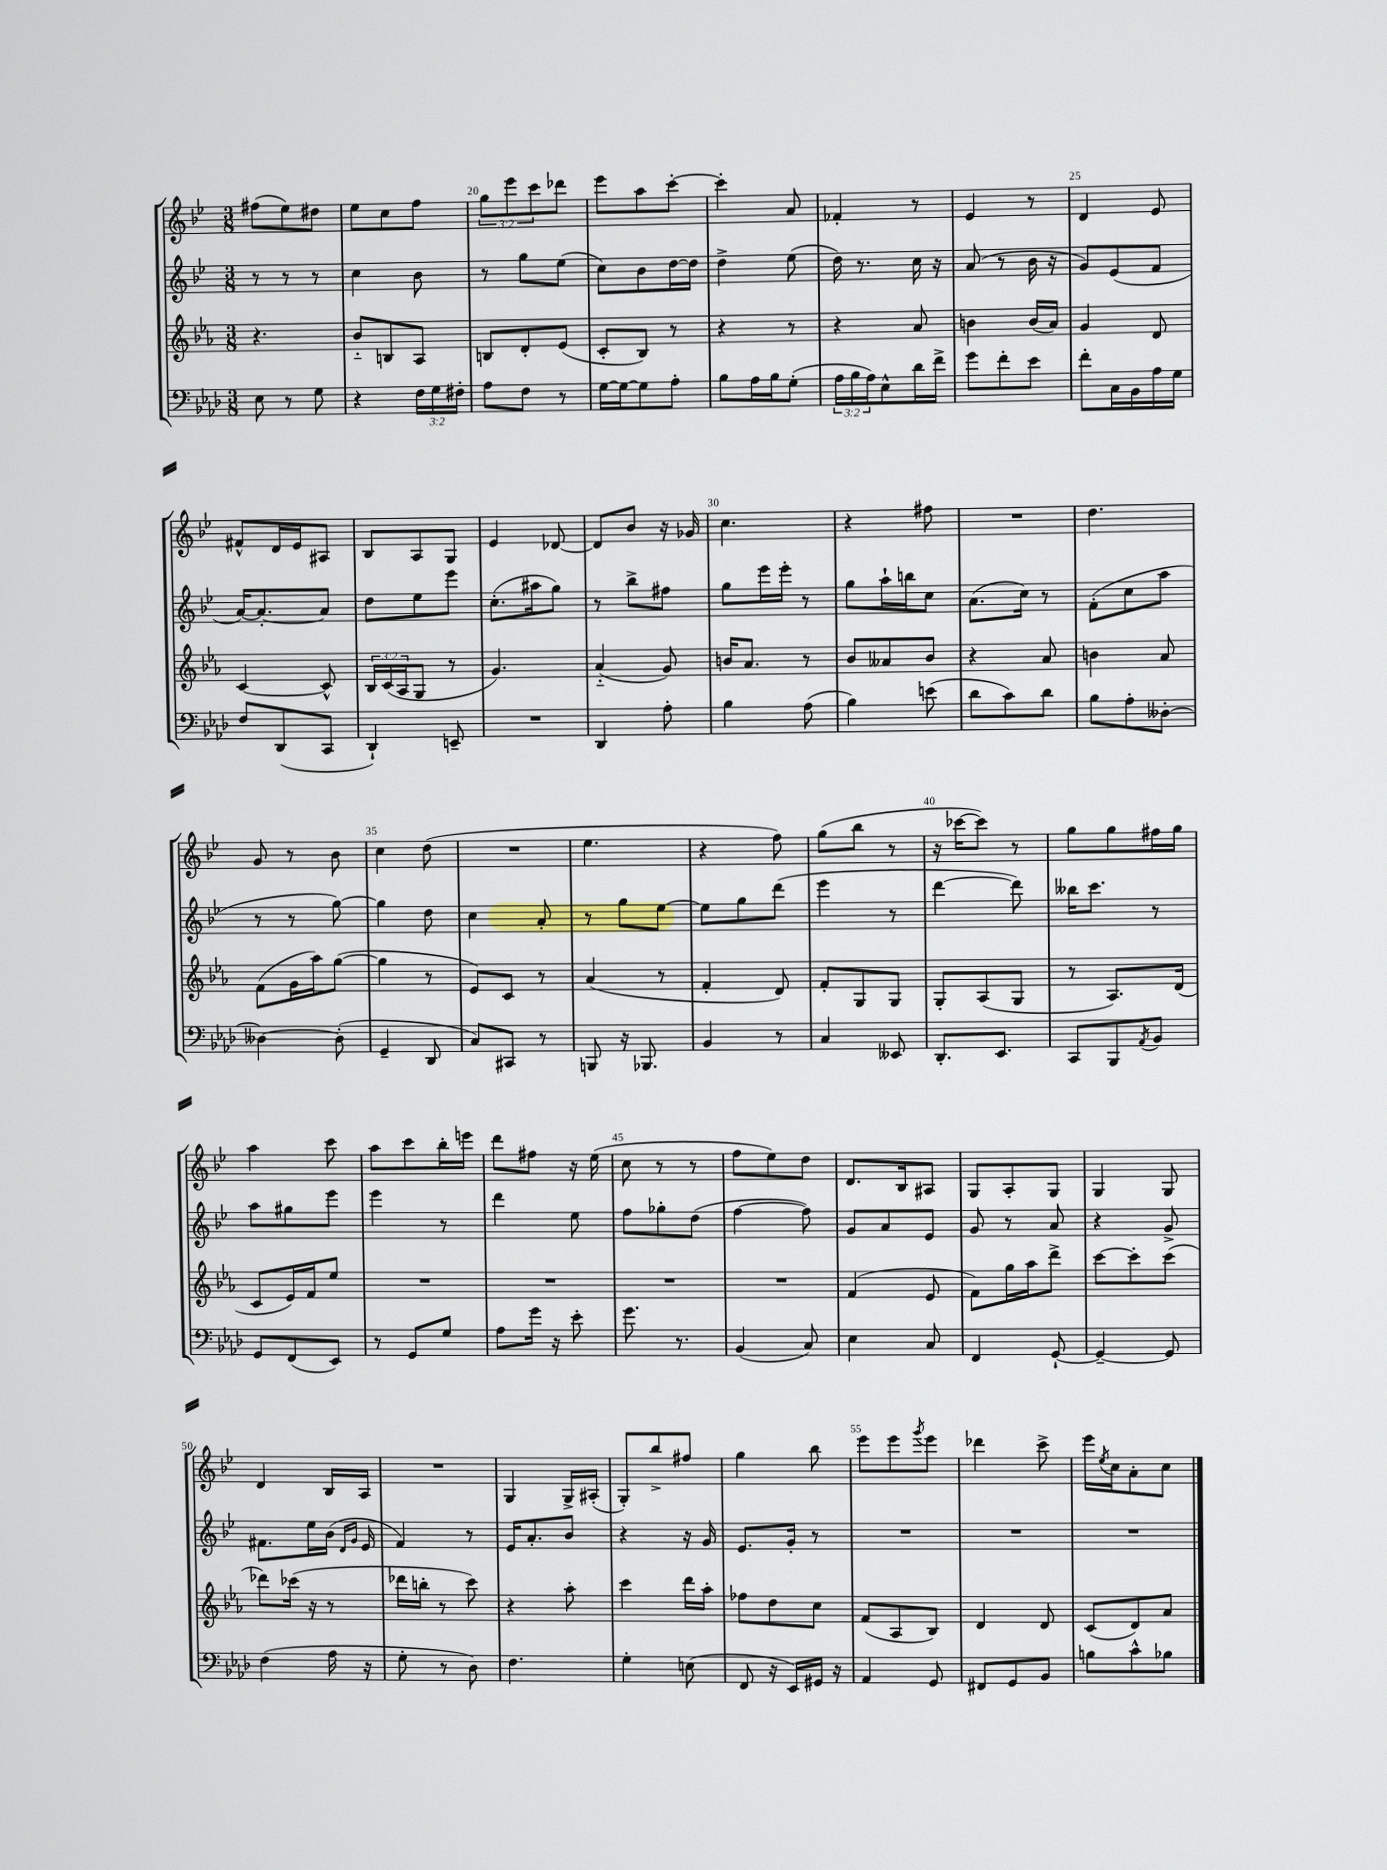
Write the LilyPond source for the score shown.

<<
\new StaffGroup <<
\new Staff = "s0" {
    \clef treble \key bes \major \numericTimeSignature \time 3/8 \override Staff.TupletNumber.text = #tuplet-number::calc-fraction-text
    fis''8( ees''8) dis''8 |
    ees''8 c''8 f''8 |
    \tuplet 3/2 { g''8 ees'''8 c'''8 } des'''8 |
    ees'''8 a''8 c'''8~-. |
    c'''4-. a'8 |
    fes'4-. r8 |
    ees'4 r8 |
    d'4 ees'8 |
    fis'8-^ d'16 ees'16 ais8 |
    bes8 a8 g8 |
    ees'4 des'8~ |
    des'8 bes'8 r16 ges'16 |
    c''4. |
    r4 fis''8 |
    R4. |
    d''4. |
    g'8 r8 bes'8 |
    c''4 d''8( |
    R4. |
    ees''4. |
    r4 f''8) |
    g''8( bes''8 r8 |
    r16 ces'''16~ ces'''8) r8 |
    g''8 g''8 fis''16 g''16 |
    a''4 c'''8 |
    a''8 c'''8 bes''16-. e'''16 |
    d'''8 fis''8 r16 ees''16( |
    c''8 r8 r8 |
    f''8 ees''8) d''8 |
    d'8. bes16 ais8 |
    g8 a8-. g8 |
    g4 g8 |
    d'4 bes16 a16 |
    R4. |
    g4 g16-> ais16-.( |
    g8-.) bes''8-> fis''8 |
    g''4 bes''8 |
    ees'''8 ees'''8 \acciaccatura { g'''8 } ees'''8 |
    des'''4 c'''8-> |
    ees'''16 \acciaccatura { ees''8 } c''16 a'8-. c''8 \bar "|." |
}
\new Staff = "s1" {
    \clef treble \key bes \major \numericTimeSignature \time 3/8
    r8 r8 r8 |
    c''4 bes'8 |
    r8 g''8 ees''8( |
    c''8) bes'8 d''16~ d''16 |
    d''4-> ees''8( |
    d''16) r8. c''16 r16 |
    a'8( r8 bes'16 r16 |
    g'8) ees'8( f'8 |
    a'16~) a'8.~-. a'8 |
    d''8 ees''8 ees'''8 |
    c''8.-.( ais''16 g''8) |
    r8 bes''8-> fis''8 |
    g''8 ees'''16 ees'''16-. r8 |
    g''8 a''16-! b''16 c''8 |
    a'8.( c''16) r8 |
    f'8-.( c''8 a''8 |
    r8 r8 g''8~) |
    g''4 d''8 |
    c''4 a'8-. |
    r8 g''8 ees''8~ |
    ees''8 g''8 d'''8( |
    ees'''4 r8 |
    d'''4~ d'''8) |
    beses''16 c'''8. r8 |
    a''8 gis''8 ees'''8 |
    ees'''4 r8 |
    d'''4 ees''8 |
    f''8 ges''8-. d''8( |
    f''4~ f''8) |
    g'8 a'8 ees'8 |
    g'8 r8 a'8 |
    r4 g'8-> |
    fis'8. ees''16 bes'16( \grace { d'16 g'16 } ees'16 |
    f'4) r8 |
    ees'16 a'8.-. bes'8 |
    r4 r16 g'16 |
    ees'8. g'16-. r8 |
    R4. |
    R4. |
    R4. \bar "|." |
}
\new Staff = "s2" {
    \clef treble \key ees \major \numericTimeSignature \time 3/8 \override Staff.TupletNumber.text = #tuplet-number::calc-fraction-text
    r4. |
    bes'8-_ b8 aes8 |
    b8 d'8-. ees'8( |
    c'8-. bes8) r8 |
    r4 r8 |
    r4 aes'8 |
    b'4 b'16( aes'16) |
    g'4 d'8 |
    c'4~ c'8-^ |
    \tuplet 3/2 { bes16 c'16( aes16 } g8 r8 |
    g'4.) |
    aes'4-_( g'8) |
    b'16 aes'8. r8 |
    bes'8 aeses'8 bes'8 |
    r4 aes'8 |
    b'4 aes'8 |
    f'8( g'16 aes''16) g''8~( |
    g''4 r8 |
    ees'8) c'8 r8 |
    aes'4( r8 |
    f'4-. d'8) |
    f'8-. g8 g8 |
    g8-. aes8( g8 |
    r8 aes8.) d'16( |
    c'8 ees'16) f'16 ees''8 |
    R4. |
    R4. |
    R4. |
    R4. |
    f'4( ees'8 |
    f'8) g''16 aes''16 d'''8-> |
    c'''8~ c'''8-. c'''8( |
    des'''8) ces'''16( r16 r8 |
    des'''16 b''16-. r8 c'''8) |
    r4 aes''8-. |
    c'''4 d'''16 aes''16-. |
    fes''8 d''8 c''8 |
    f'8( aes8 bes8) |
    d'4 d'8 |
    c'8( d'8) aes'8 \bar "|." |
}
\new Staff = "s3" {
    \clef bass \key aes \major \numericTimeSignature \time 3/8 \override Staff.TupletNumber.text = #tuplet-number::calc-fraction-text
    ees8 r8 g8 |
    r4 \tuplet 3/2 { f16 g16 fis16-. } |
    aes8 f8 r8 |
    g16~ g16~ g8 aes8-. |
    bes8 aes16 bes16 g8-.( |
    \tuplet 3/2 { aes16 bes16 aes16) } ees8-^ des'16 f'16-> |
    g'8 f'8-. ees'8 |
    f'8-. c16 bes,16 aes16 g16 |
    f8 des,8( c,8 |
    des,4-!) e,8-- |
    R4. |
    des,4 aes8-. |
    bes4 aes8( |
    bes4) e'8( |
    des'8 c'8) des'8 |
    bes8 aes8-. deses8~-. |
    deses4~ deses8-.( |
    g,4-- des,8 |
    c8) cis,8 r8 |
    b,,8 r16 bes,,8. |
    bes,4 r8 |
    c4 eeses,8 |
    des,8.-. ees,8. |
    c,8 bes,,8 \acciaccatura { aes,8 } bes,8 |
    g,8 f,8( ees,8) |
    r8 g,8 g8 |
    aes8 g'16 r16 ees'8-. |
    g'8. r8. |
    bes,4( c8) |
    ees4 c8 |
    f,4 g,8~-! |
    g,4~-- g,8 |
    f4( aes16 r16 |
    g8-. r8 des8) |
    f4. |
    g4-. e8( |
    f,8 r16 ees,16) gis,16 r16 |
    aes,4 g,8 |
    fis,8 g,8 bes,8 |
    b8 c'8-^ bes8 \bar "|." |
}
>>
>>
\layout { \context { \Score currentBarNumber = #18 \override BarNumber.break-visibility = ##(#f #t #t) barNumberVisibility = #(every-nth-bar-number-visible 5) } }
